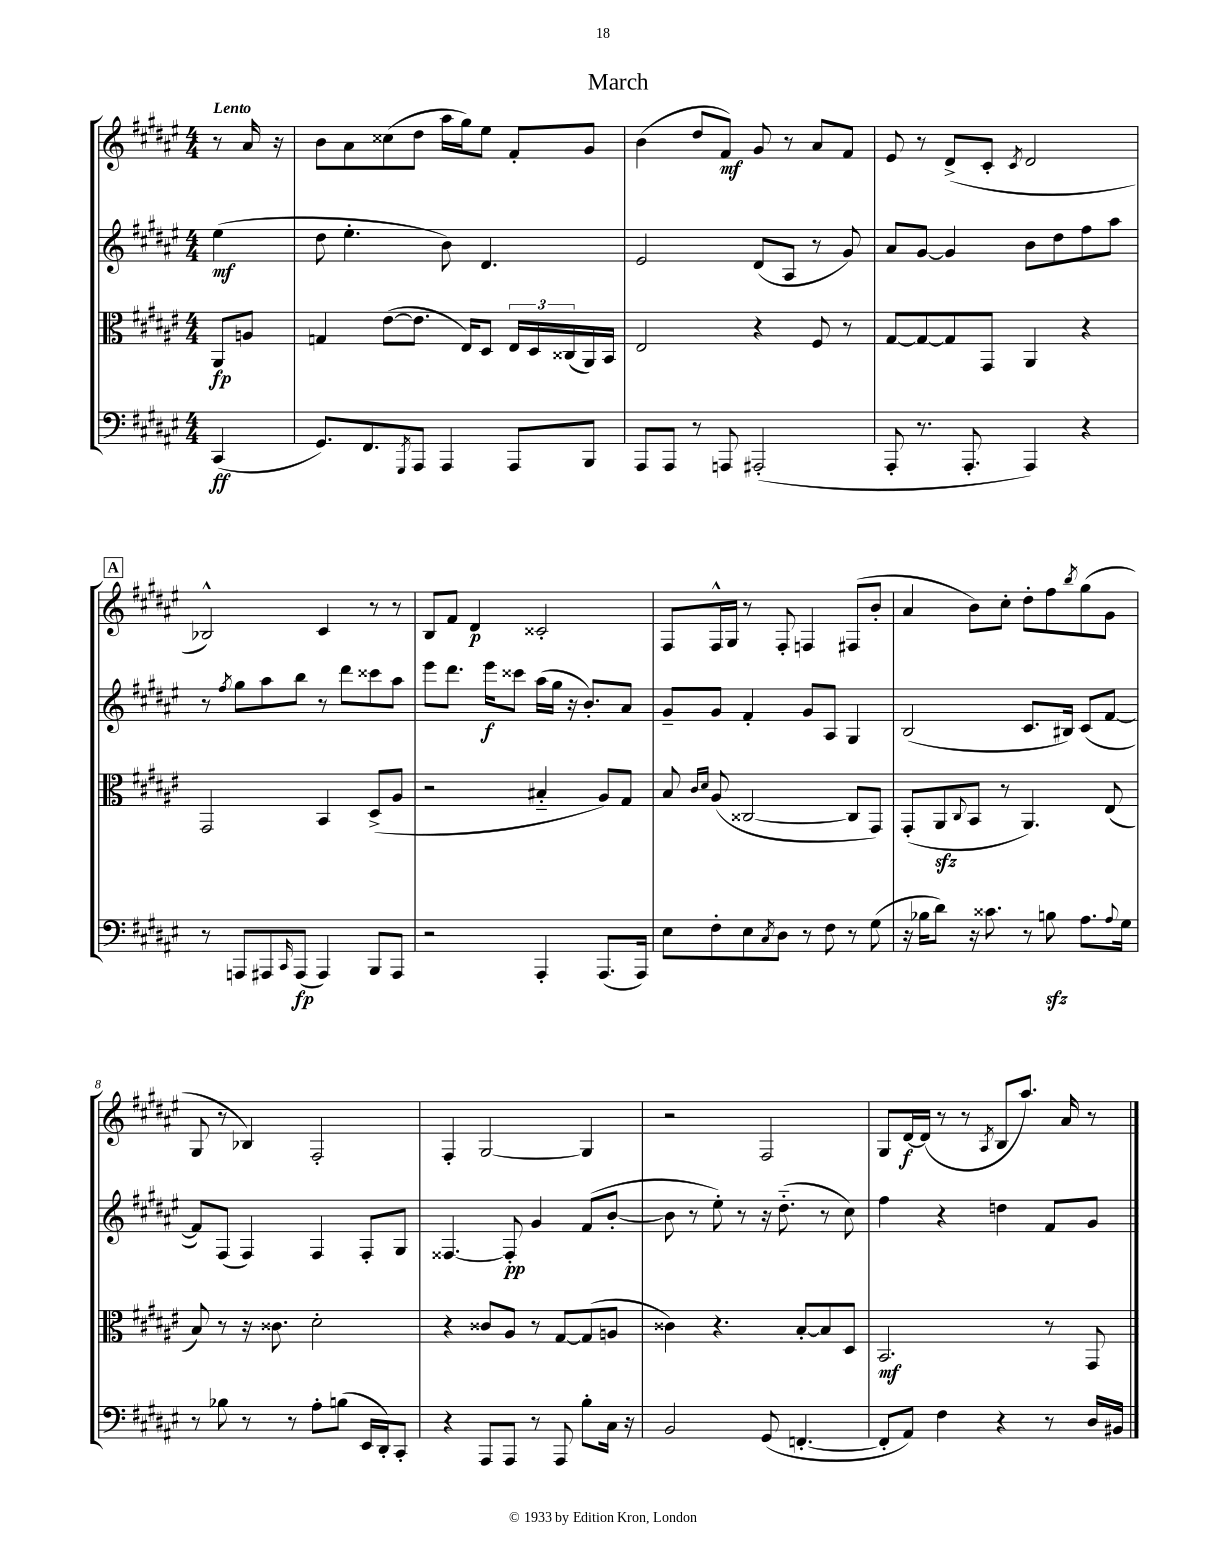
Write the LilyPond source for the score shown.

\header { title = "March" }
<<
\new StaffGroup <<
\new Staff = "s0" {
    \clef treble \key fis \major \numericTimeSignature \time 4/4 \partial 4 \tempo "Lento"
    r8 ais'16 r16 |
    b'8 ais'8 cisis''8( dis''8 ais''16 gis''16) eis''8 fis'8-. gis'8 |
    b'4( dis''8 fis'8\mf) gis'8 r8 ais'8 fis'8 |
    eis'8 r8 dis'8->( cis'8-. \acciaccatura { cis'8 } dis'2 |
    \mark \markup { \box "A" } bes2-^) cis'4 r8 r8 |
    b8 fis'8 dis'4\p cisis'2-. |
    fis8 fis16-^ gis16 r8 fis8-. f4 fis8( b'8-. |
    ais'4 b'8) cis''8-. dis''8-. fis''8 \acciaccatura { b''8 } gis''8( gis'8 |
    gis8 r8 bes4) fis2-. |
    fis4-. gis2~ gis4 |
    r2 fis2 |
    gis8 dis'16~\f dis'16( r8 r8 \acciaccatura { ais8 } b8 ais''8.) ais'16 r8 \bar "|." |
}
\new Staff = "s1" {
    \clef treble \key fis \major \numericTimeSignature \time 4/4 \partial 4
    eis''4\mf( |
    dis''8 eis''4.-. b'8) dis'4. |
    eis'2 dis'8( ais8 r8 gis'8) |
    ais'8 gis'8~ gis'4 b'8 dis''8 fis''8 ais''8 |
    \mark \markup { \box "A" } r8 \acciaccatura { fis''8 } gis''8 ais''8 b''8 r8 dis'''8 cisis'''8 ais''8 |
    eis'''8 dis'''8. eis'''16\f cisis'''8 ais''16( gis''16 r16 b'8.-.) ais'8 |
    gis'8-- gis'8 fis'4-. gis'8 ais8 gis4 |
    b2( cis'8. bis16) cis'8( fis'8~ |
    fis'8) fis8( fis4) fis4 fis8-. gis8 |
    fisis4.~ fisis8-.\pp gis'4 fis'8( b'8~-. |
    b'8 r8 eis''8-.) r8 r16 dis''8.-_( r8 cis''8) |
    fis''4 r4 d''4 fis'8 gis'8 \bar "|." |
}
\new Staff = "s2" {
    \clef alto \key fis \major \numericTimeSignature \time 4/4 \partial 4
    ais,8\fp a8 |
    g4 eis'8~( eis'8. eis16) dis8 \tuplet 3/2 { eis16 dis16 cisis16( } ais,16) b,16 |
    eis2 r4 fis8 r8 |
    gis8~ gis8~ gis8 gis,8 ais,4 r4 |
    \mark \markup { \box "A" } gis,2 b,4 dis8->( ais8 |
    r2 bis4-_ ais8) gis8 |
    b8 \grace { cis'16 dis'16 } ais8( cisis2~ cisis8 gis,8) |
    gis,8-.( ais,8\sfz \appoggiatura { cis8 } b,8 r8 ais,4.) eis8( |
    b8) r8 r16 cisis'8. dis'2-. |
    r4 cisis'8 ais8 r8 gis8~ gis8( a8 |
    cisis'4) r4. b8~-. b8 dis8 |
    b,2.\mf r8 gis,8 \bar "|." |
}
\new Staff = "s3" {
    \clef bass \key fis \major \numericTimeSignature \time 4/4 \partial 4
    cis,4\ff( |
    gis,8.) fis,8. \acciaccatura { gis,,8 } ais,,8 ais,,4 ais,,8 b,,8 |
    ais,,8 ais,,8 r8 a,,8 ais,,2-.( |
    ais,,8-. r8. ais,,8.-. ais,,4) r4 |
    \mark \markup { \box "A" } r8 a,,8 ais,,8 \grace { cis,16 } ais,,8\fp( ais,,4) b,,8 ais,,8 |
    r2 ais,,4-. ais,,8.( ais,,16) |
    eis8 fis8-. eis8 \acciaccatura { cis8 } dis8 r8 fis8 r8 gis8( |
    r16 bes16 dis'8) r16 cisis'8. r8 b8\sfz ais8. \appoggiatura { ais8 } gis16 |
    r8 bes8 r8 r8 ais8-. b8( eis,16 dis,16-.) cis,8-. |
    r4 ais,,8 ais,,8 r8 ais,,8 b8-. cis16 r16 |
    b,2 gis,8( f,4.~-. |
    f,8-. ais,8) fis4 r4 r8 dis16 bis,16 \bar "|." |
}
>>
>>
